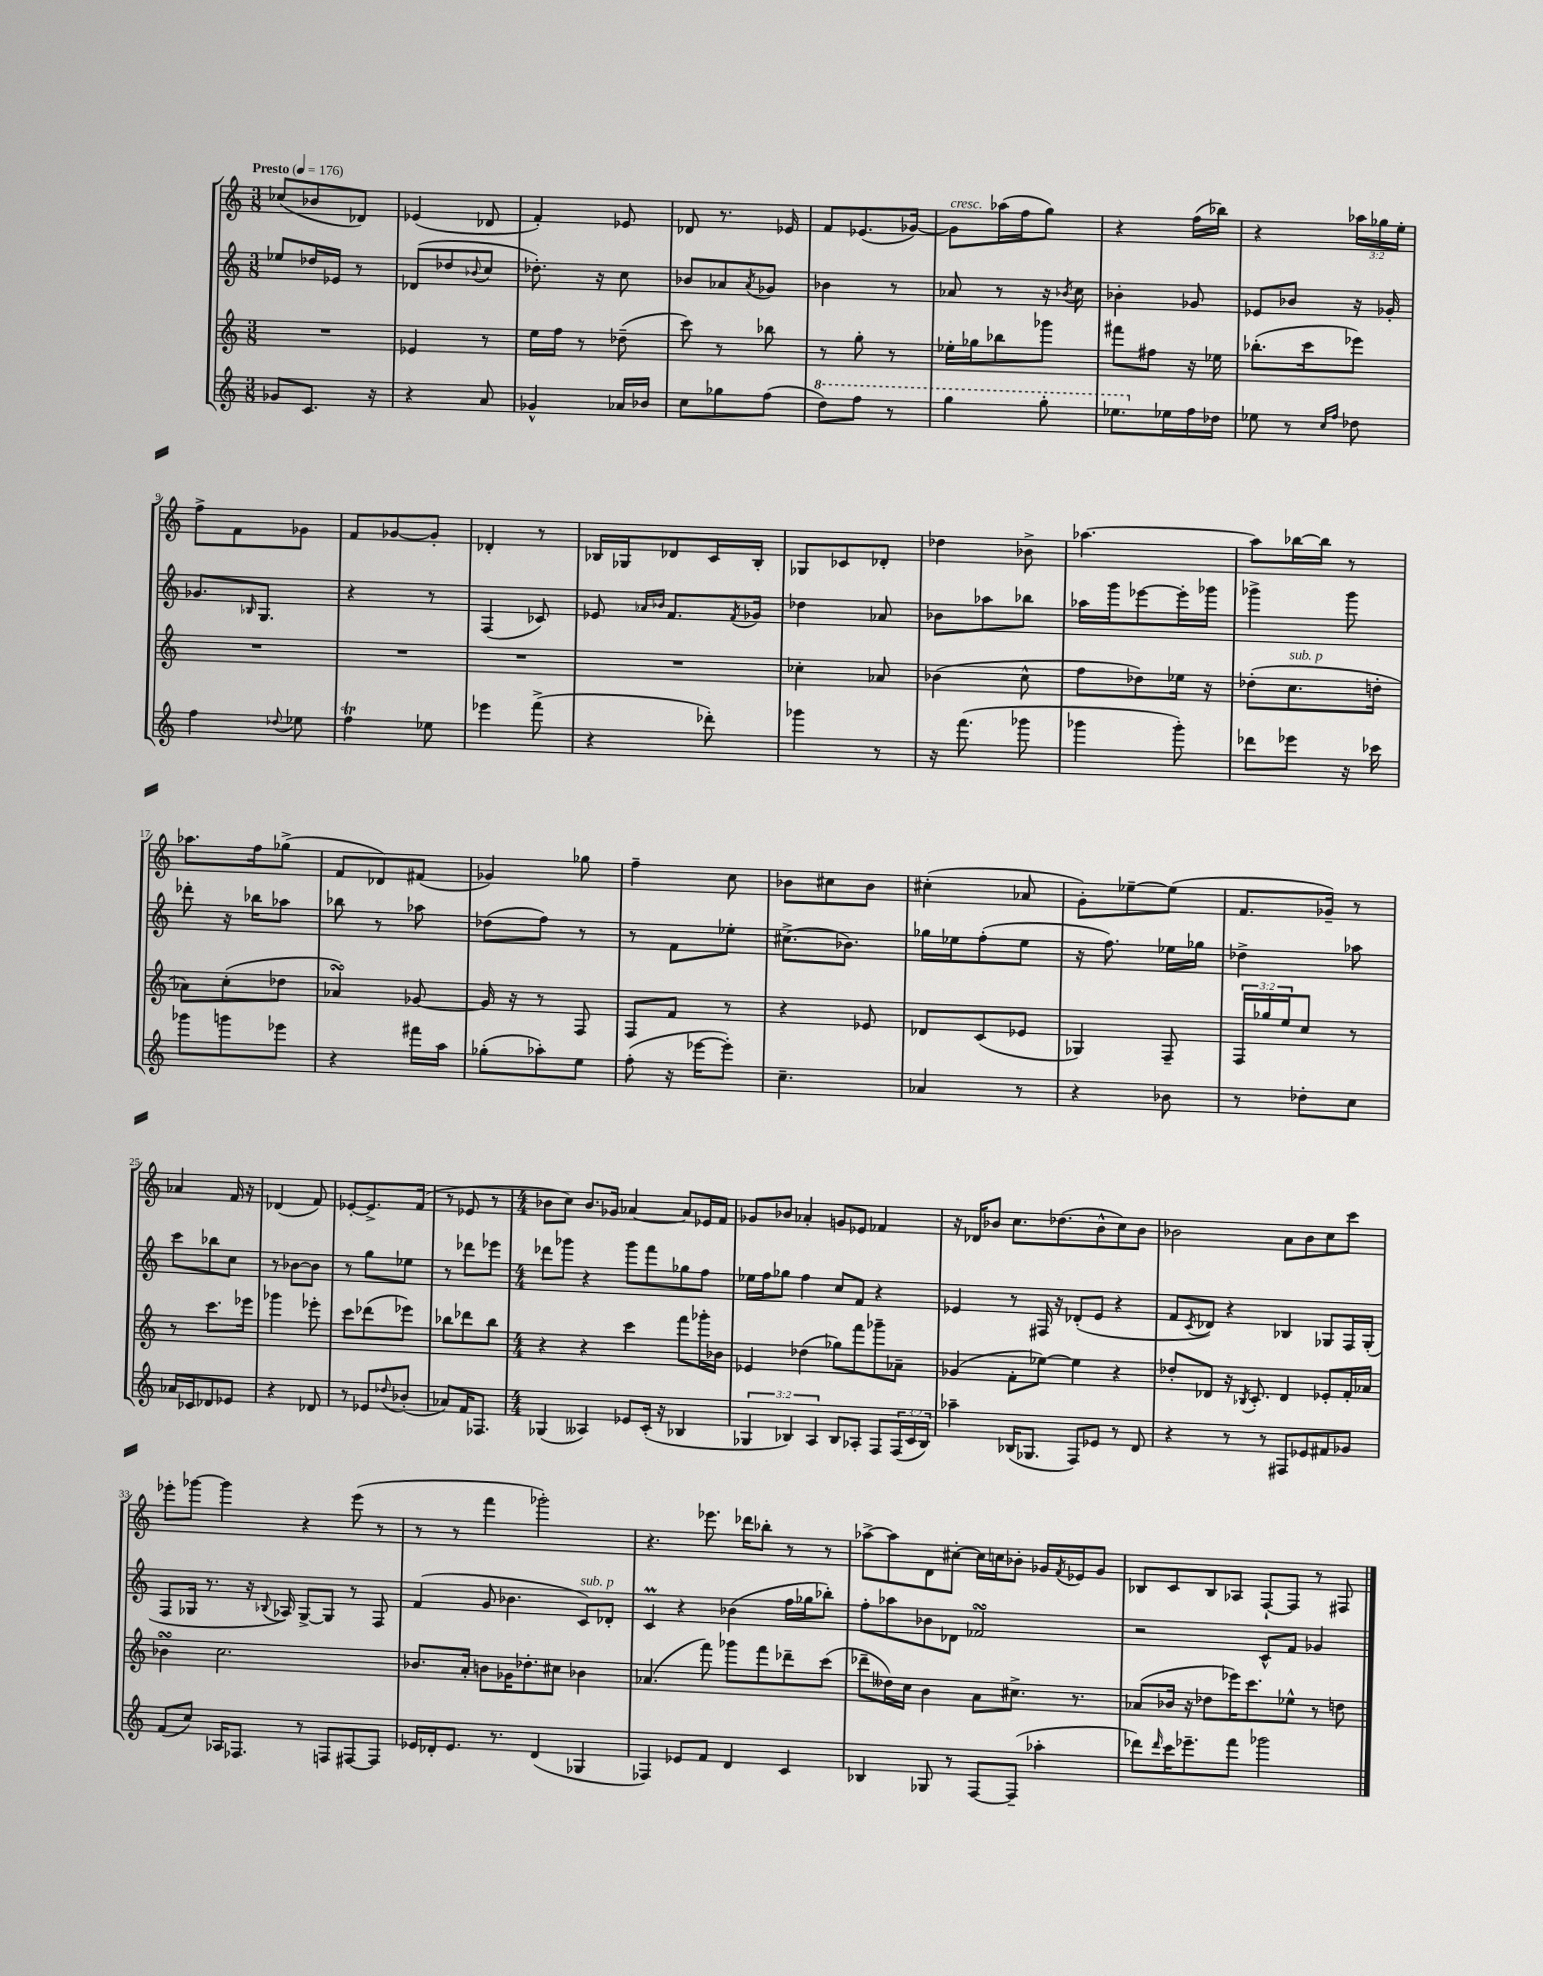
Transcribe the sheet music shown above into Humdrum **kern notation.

**kern	**kern	**kern	**kern
*staff4	*staff3	*staff2	*staff1
*clefG2	*clefG2	*clefG2	*clefG2
*k[]	*k[]	*k[]	*k[]
*M3/8	*M3/8	*M3/8	*M3/8
*MM176	*MM176	*MM176	*MM176
8g-	4.r	8ee-	(8cc-
8.c	.	16dd-	8b-
.	.	16e-	.
.	.	8r	8d-)
16r	.	.	.
=	=	=	=
4r	4e-	(8d-	(4e-
.	.	8dd-	.
.	.	8qqb-	.
8a	8r	8cc	8d-
=	=	=	=
4g-^^	16ee	8.dd-')	4f')
.	16ff	.	.
.	8r	.	.
.	.	16r	.
16a-	(8dd-~	8cc	8e-
16b-	.	.	.
=	=	=	=
8cc	8ccc)	8b-	8d-
8gg-	8r	8a-	8.r
.	.	8qa-	.
(8ff	8bb-	8g-	.
.	.	.	16e-
=	=	=	=
8ddd)	8r	4b-	8f
8fff	8gg'	.	(8.e-
8r	8r	8r	.
.	.	.	[16g-)
=	=	=	=
4ggg	16ee-'	8a-	8g-]
.	16gg-	.	.
.	8bb-	8r	(16aa-
.	.	.	16ff
8ggg'	8ggg-	16r	8gg)
.	.	8qb-	.
.	.	16cc	.
=	=	=	=
8.eee-	8fff#	4b-'	4r
.	8ff#	.	.
16ee-	.	.	.
16ff	16r	8g-	(16ff
16dd-	16ee-	.	16bb-)
=	=	=	=
8ee-	(8.bb-'	8e-	4r
8r	.	8b-	.
.	16ccc	.	.
16qqcc	.	.	.
16qqff	.	.	.
8dd-	8eee-)	16r	24aa-
.	.	.	24gg-
.	.	16g-'	.
.	.	.	24ee'
=	=	=	=
4ff	4.r	8.g-	8ff^
.	.	.	8f
.	.	16qqB-	.
.	.	8.G	.
8qqdd-	.	.	.
8ee-	.	.	8g-
=	=	=	=
4ff	4.r	4r	8f
.	.	.	[8g-
8ee-	.	8r	8g-']
=	=	=	=
4eee-	4.r	(4F	4d-'
(8fff^	.	8c-)	8r
=	=	=	=
4r	4.r	8e-	16B-
.	.	.	16G-
.	.	16qqa-	.
.	.	16qqb-	.
.	.	8.f	8d-
8ddd-')	.	.	16c
.	.	8qf	.
.	.	16g-	16B-'
=	=	=	=
4ggg-	4cc-'	4dd-	8G-
.	.	.	8c-
8r	8a-	8a-	8d-'
=	=	=	=
16r	(4b-	8b-	4dd-
(8.fff	.	.	.
.	.	8aa-	.
8ggg-	8cc^^	8bb-	8b-^
=	=	=	=
4ggg-	8ff	16aa-	[4.aa-
.	.	16ggg	.
.	8dd-)	[8eee-	.
8ggg-')	16ee-	16eee-']	.
.	16r	16ggg-	.
=	=	=	=
8ddd-	(8dd-'	4ggg-^	8aa-]
8eee-	8.cc	.	[16bb-
.	.	.	16bb-]
16r	.	8ggg-	8r
16ccc-	16dd'	.	.
=	=	=	=
8ggg-	8a-)	8ddd-'	8.aa-
8ggg	(8cc'	16r	.
.	.	16bb-	16ff
8eee-	8dd-	8aa-	(8gg-^
=	=	=	=
4r	4a-)	8bb-	8f
.	.	8r	8d-)
16fff#	[8g-	8aa-	(8f#
16aa	.	.	.
=	=	=	=
(8gg-'	16g-]	(8dd-	4g-)
.	16r	.	.
8aa-')	8r	8ff)	.
8ee	8F	8r	8gg-
=	=	=	=
(8ff'	8F	8r	4ff~
16r	8f	8f	.
[16eee-	.	.	.
8eee-'])	8r	8ee-'	8cc
=	=	=	=
4.cc~	4r	(8.cc#^	8b-
.	.	.	8cc#
.	.	8.b-)	.
.	8e-	.	8b-
=	=	=	=
4a-	8d-	16gg-	(4cc#'
.	.	16ee-	.
.	(8c	(8ff'	.
8r	8e-	8ee-	8a-
=	=	=	=
4r	4G-)	16r	8g')
.	.	8.ff)	.
.	.	.	[8ee-~
8b-	8F~	16ee-	(8ee-]
.	.	16gg-	.
=	=	=	=
8r	24F	4dd-^	8.f
.	24gg-	.	.
.	24ee	.	.
8dd-'	8cc	.	.
.	.	.	16g-~)
8cc	8r	8aa-	8r
=	=	=	=
16a-	8r	8ccc	4a-
16c-	.	.	.
8d-	8.ccc	8bb-	.
8e-	.	8cc	16f
.	16eee-	.	16r
=	=	=	=
4r	4ggg-	8r	(4d-
.	.	[8b-	.
8d-	8eee-'	8b-]	8f)
=	=	=	=
8r	8ccc	8r	[8e-'
8e-	(8ddd-	8gg	8.e-^]
8qqdd-	.	.	.
(8b-'	8eee-)	8ee-	.
.	.	.	(16f
=	=	=	=
8a-)	8bb-	8r	8r
16f	8ddd-	8ddd-	8e-
8.F-	.	.	.
.	8bb-	8eee-	8r
=	=	=	=
*M4/4	*M4/4	*M4/4	*M4/4
(4G-	4r	8ddd-	8b-
.	.	8ggg-	8cc)
4A--)	4r	4r	8.b-
.	.	.	16g-
8e-	4ccc	8ggg-	[4a-
(16c'	.	8fff	.
16r	.	.	.
4B-	8fff	8gg-	8a-]
.	16ggg-'	8ff	16e-
.	16b-	.	16f
=	=	=	=
6G-	4e-	16ee-	8g-
.	.	16ff	.
.	.	8gg-	8b-
6B-)	.	.	.
.	(4dd-	4ff	4a-'
6A	.	.	.
8B-	8gg-)	8cc	8g
8A-'	8fff	8f	8e-
8F	8ggg-~	4r	4f-
(24F	8a-~	.	.
24c	.	.	.
24B-)	.	.	.
=	=	=	=
4aa-~	(4g-	4e-	16r
.	.	.	16d-
.	.	.	8b-
(16B-	8f'	8r	8.cc
8.G-	.	.	.
.	[8ee-)	16F#	.
.	.	16r	(8.dd-
8F)	4ee-]	(8d-'	.
8e-	.	8e-	8b-^^
8r	4r	4r	8cc)
8d	.	.	8b-
=	=	=	=
4r	8dd-'	8f	2b-
.	.	8qc	.
.	8d-	8d-)	.
8r	16r	4r	.
.	8qB-	.	.
.	8.c'	.	.
8r	.	.	.
8F#	4d-	4B-	8a
8e-	.	.	8b-
8f#	8e-'	8G-	8cc
8g-	16f'	16F	8ccc
.	16a-	(16G-'	.
=	=	=	=
(8f	4b-	8F	8eee-'
8cc)	.	16G-	[8ggg-
.	.	8.r	.
16A-	2.cc	.	4ggg-]
8.F-	.	.	.
.	.	16r	.
.	.	8qqB-	.
.	.	16A-)	.
8r	.	[8G-^	4r
8F	.	8G-]	.
[8F#	.	8r	(8eee-
8F#]	.	8F	8r
=	=	=	=
16e-	8.b-	(4f	8r
16d-'	.	.	.
8.e-	.	.	8r
.	16a'	.	.
.	8b	8g	4fff
8.r	.	.	.
.	16g-	4.b-	.
.	8.dd-'	.	.
(4d-	.	.	2ggg-')
.	8cc#	.	.
4G-	4b-	8c)	.
.	.	8d-'	.
=	=	=	=
4F-)	(4.a-	4c	4.r
8e-	.	4r	.
8f	8fff)	.	8.eee-
4d	8ggg-	(4b-	.
.	.	.	16ddd-
.	8fff	.	8bb-'
4c	8ddd-~	16ff	8r
.	.	16gg-	.
.	(8ccc	8bb-')	8r
=	=	=	=
4B-	8ddd-~	8ff'	[8aa-^
.	16dd--)	8aa-	8aa-]
.	16cc	.	.
8G-	4b	8b-	8d
8r	.	8d-	[8cc#'
[8F	8a	2f-	16cc#]
.	.	.	16cc
(8F~]	8.cc#^	.	8b-'
4aa-'	.	.	16g-
.	.	.	8qf
.	8.r	.	16e-
.	.	.	8g-
=	=	=	=
8ddd-)	(8a-	2r	8B-
16qqddd-	.	.	.
16ccc	16b-	.	8c
8.eee-~	16r	.	.
.	8dd-	.	8B-
8fff	16eee-)	.	8A-
.	8.ccc	.	.
2ggg-	.	8c^^	[8F`
.	8ee-^^	8f	8F]
.	8r	4g-	8r
.	8dd	.	8F#
==	==	==	==
*-	*-	*-	*-
